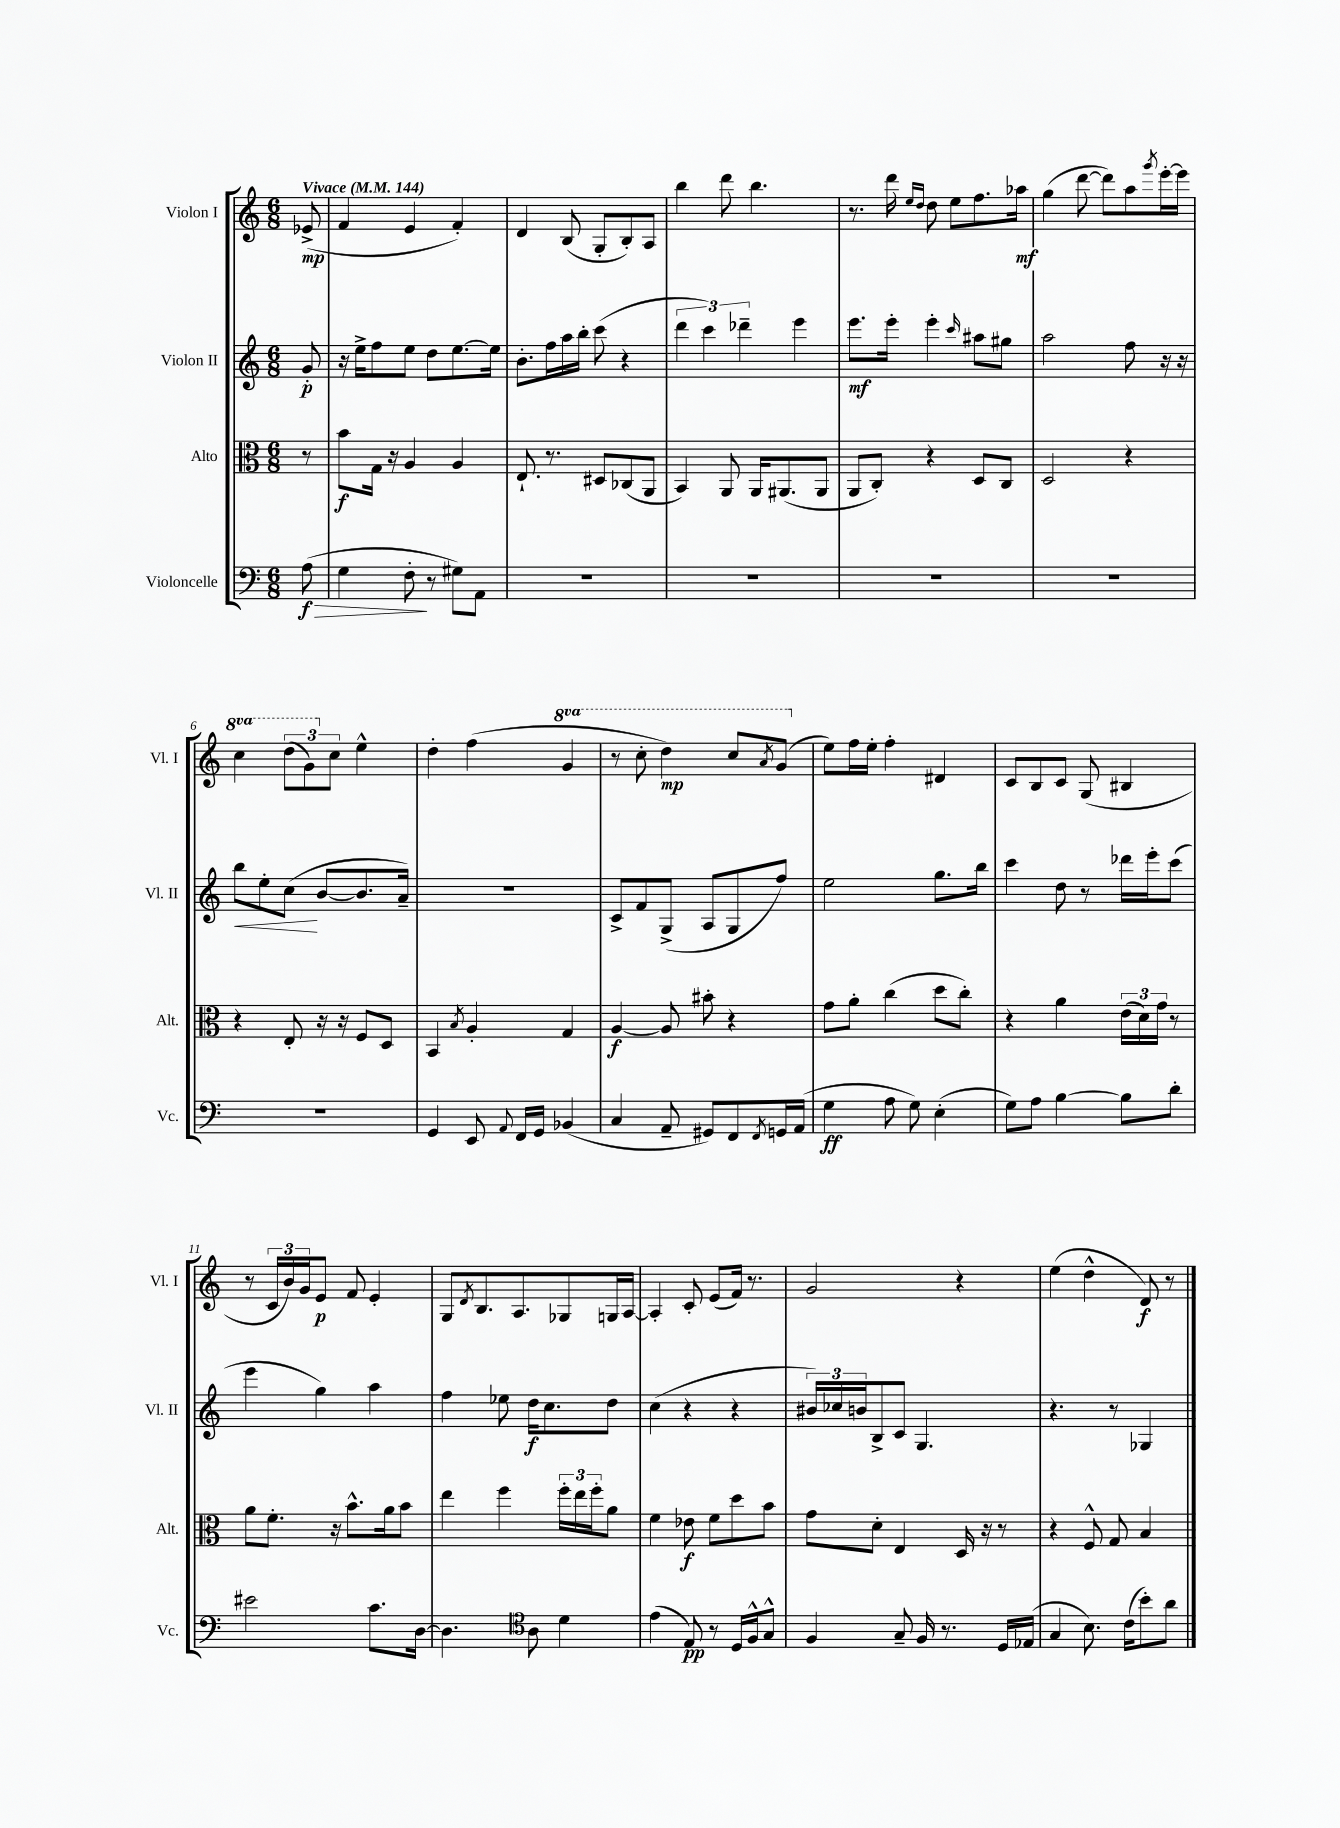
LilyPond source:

<<
\new StaffGroup <<
\new Staff = "s0" \with { instrumentName = "Violon I" shortInstrumentName = "Vl. I" } {
    \clef treble \key c \major \numericTimeSignature \time 6/8 \set Staff.ottavationMarkups = #ottavation-simple-ordinals \partial 8 \tempo "Vivace" 4 = 144
    ees'8->\mp( |
    f'4 e'4 f'4-.) |
    d'4 b8( g8-. b8-.) a8 |
    b''4 d'''8 b''4. |
    r8. d'''16 \grace { e''16 d''16 } d''8 e''8 f''8. aes''16\mf |
    g''4( d'''8~ d'''8) a''8 \acciaccatura { g'''8 } e'''16~-. e'''16 |
    \ottava #1 c'''4 \tuplet 3/2 { d'''8( g''8) \ottava #0 c''8 } e''4-^ |
    d''4-. f''4( \ottava #1 g''4 |
    r8 c'''8-. d'''4\mp) c'''8 \acciaccatura { a''8 } g''8( \ottava #0 |
    e''8) f''16 e''16-. f''4-. dis'4 |
    c'8 b8 c'8 g8( bis4 |
    r8 \tuplet 3/2 { c'16 b'16) g'16 } e'8\p f'8 e'4-. |
    g8 \acciaccatura { d'8 } b8. a8. ges8 g16 a16~ |
    a4-. c'8-. e'8( f'16) r8. |
    g'2 r4 |
    e''4( d''4-^ d'8\f) r8 \bar "|." |
}
\new Staff = "s1" \with { instrumentName = "Violon II" shortInstrumentName = "Vl. II" } {
    \clef treble \key c \major \numericTimeSignature \time 6/8 \partial 8
    g'8-.\p |
    r16 e''16-> f''8 e''8 d''8 e''8.~ e''16 |
    b'8.-. f''16 a''16 b''16-. c'''8( r4 |
    \tuplet 3/2 { d'''4 c'''4) des'''4-- } e'''4 |
    e'''8.\mf e'''16-. e'''4-. \grace { c'''16 } ais''8 gis''8 |
    a''2 f''8 r16 r16 |
    b''8\< e''8-. c''8\!( b'8~ b'8. a'16--) |
    R2. |
    c'8-> f'8 g8->( a8 g8 f''8) |
    e''2 g''8. b''16 |
    c'''4 d''8 r8 des'''16 e'''16-. c'''8( |
    e'''4 g''4) a''4 |
    f''4 ees''8 d''16\f c''8. d''8 |
    c''4( r4 r4 |
    \tuplet 3/2 { bis'16) ces''16 b'16 } b8-> c'8 g4. |
    r4. r8 ges4 \bar "|." |
}
\new Staff = "s2" \with { instrumentName = "Alto" shortInstrumentName = "Alt." } {
    \clef alto \key c \major \numericTimeSignature \time 6/8 \partial 8
    r8 |
    b'8\f g16 r16 a4 a4 |
    e8.-! r8. dis8 ces8( a,8 |
    b,4) a,8 a,16 ais,8.( ais,8 |
    a,8 c8-.) r4 d8 c8 |
    d2 r4 |
    r4 e8-. r16 r16 f8 d8 |
    b,4 \acciaccatura { b8 } a4-. g4 |
    a4~\f a8 bis'8-. r4 |
    g'8 a'8-. c''4( d''8 c''8-.) |
    r4 a'4 \tuplet 3/2 { e'16( d'16) g'16 } r8 |
    a'8 f'8.-. r16 b'8.-^ a'16 b'8 |
    e''4 f''4 \tuplet 3/2 { f''16-. e''16 f''16-. } a'8 |
    f'4 ees'8\f f'8 d''8 b'8 |
    g'8 d'8-. e4 d16 r16 r8 |
    r4 f8-^ g8 b4 \bar "|." |
}
\new Staff = "s3" \with { instrumentName = "Violoncelle" shortInstrumentName = "Vc." } {
    \clef bass \key c \major \numericTimeSignature \time 6/8 \partial 8
    a8\f\>( |
    g4 f8-.\! r8 gis8) a,8 |
    R2. |
    R2. |
    R2. |
    R2. |
    R2. |
    g,4 e,8 \appoggiatura { a,8 } f,16 g,16 bes,4( |
    c4 a,8-- gis,8) f,8 \acciaccatura { f,8 } g,16 a,16( |
    g4\ff a8 g8) e4-.( |
    g8) a8 b4~ b8 d'8-. |
    eis'2 c'8. d16~ |
    d4. \clef tenor a8 d'4 |
    e'4( e8\pp) r8 d16 f16-^ g8-^ |
    f4 g8-- f16 r8. d16 ees16( |
    g4 b8.) c'16( b'8-.) a'8 \bar "|." |
}
>>
>>
